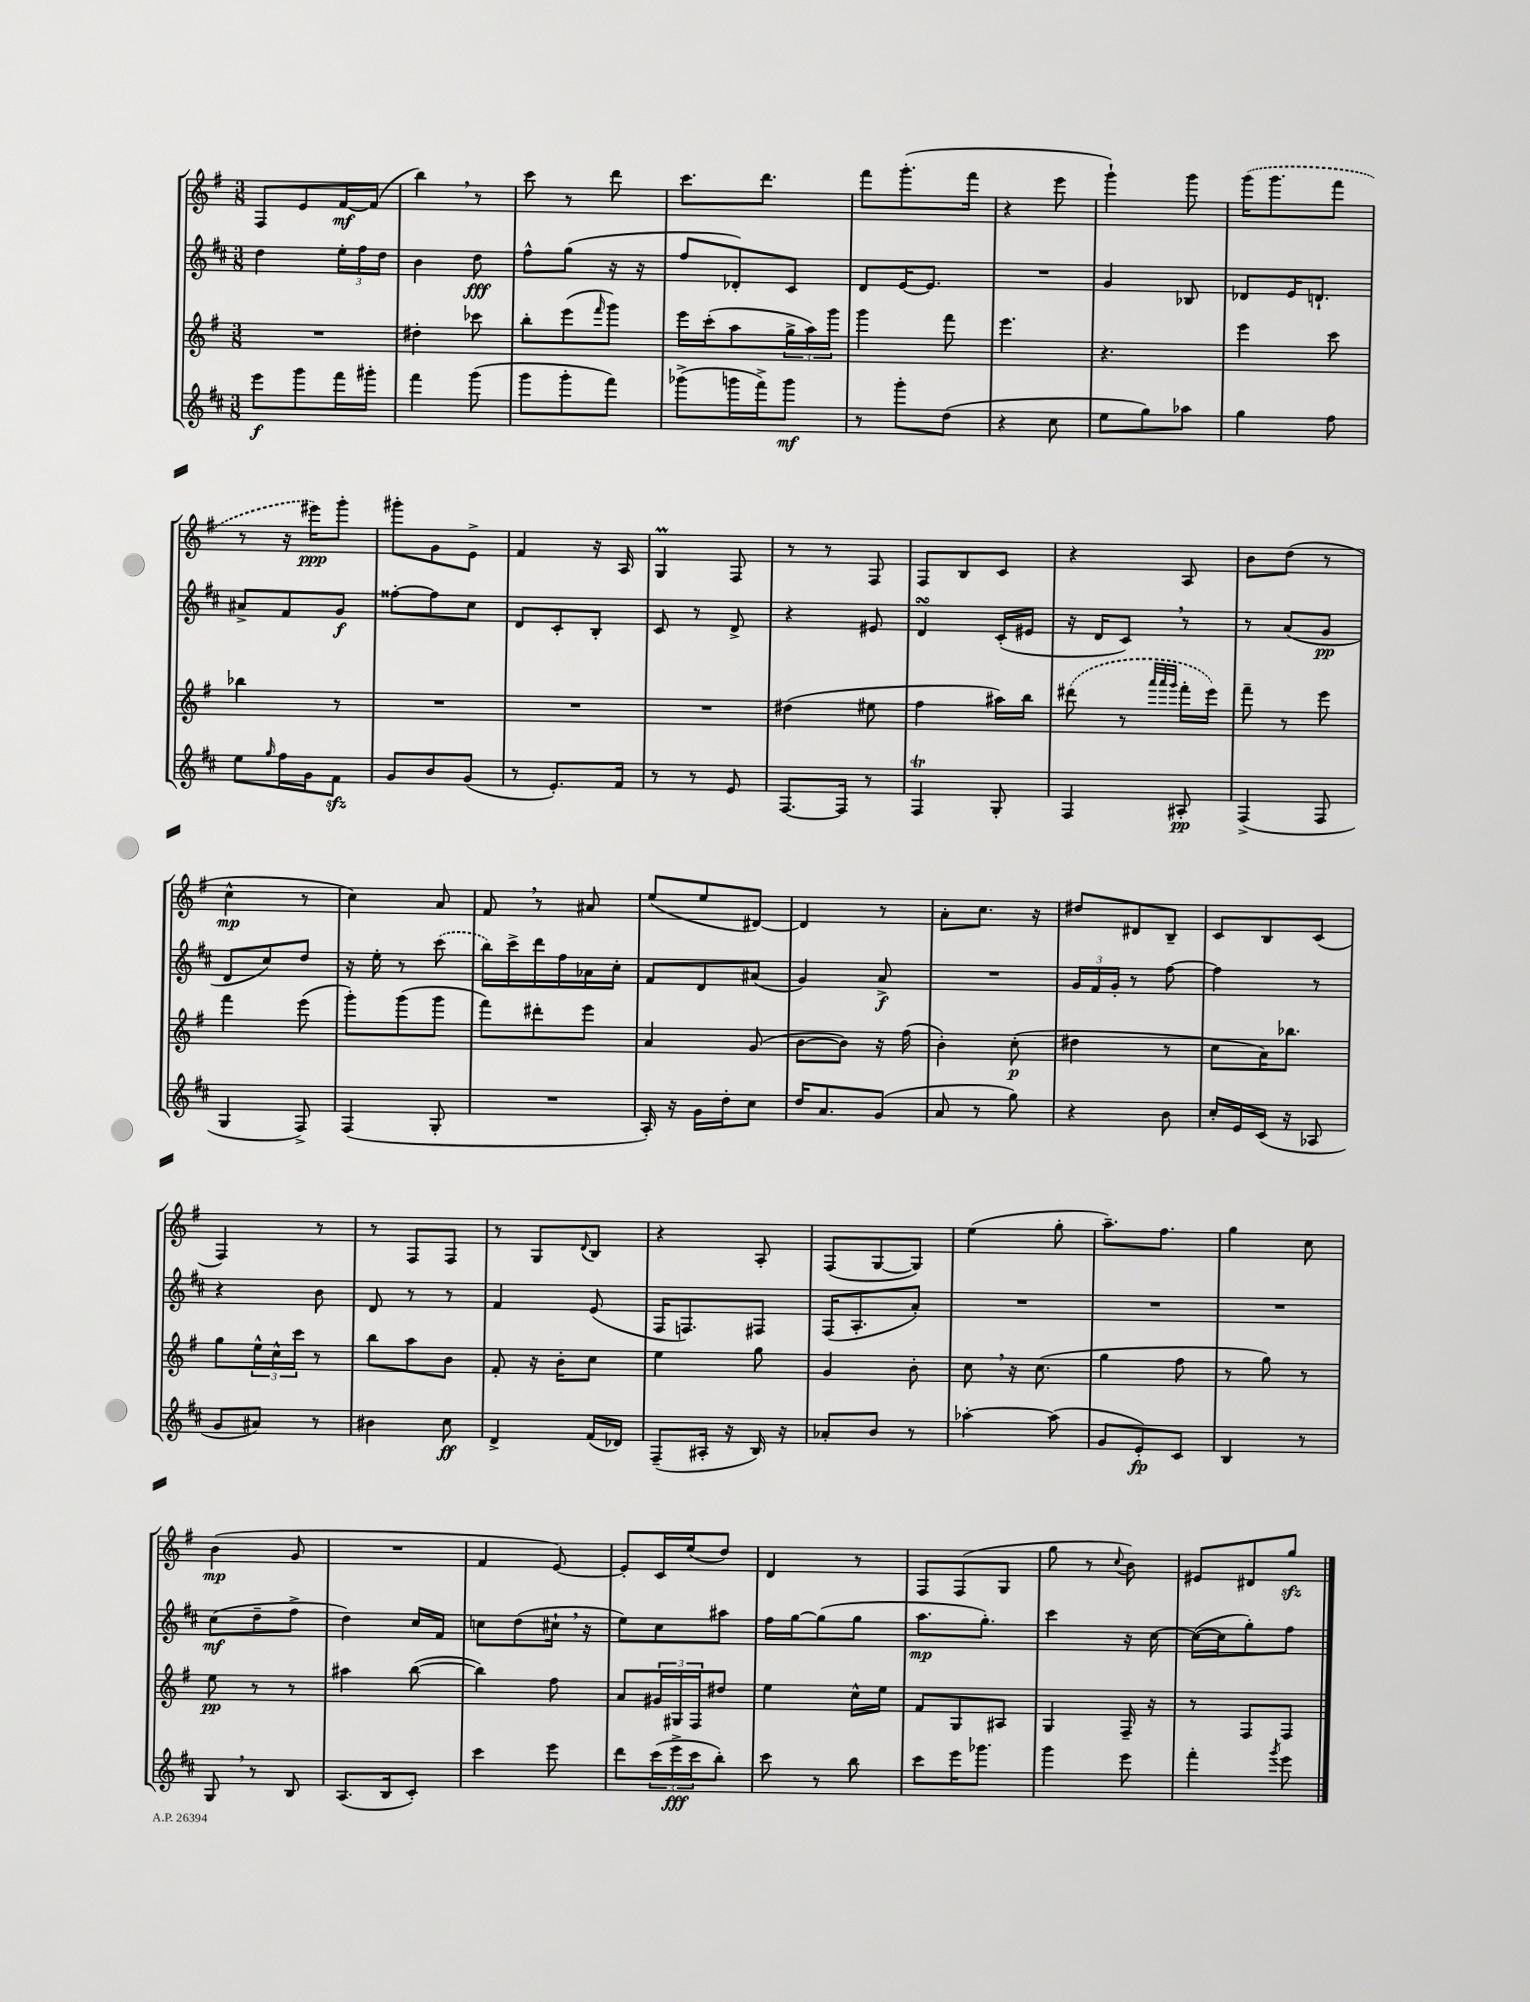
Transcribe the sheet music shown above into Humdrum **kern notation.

**kern	**kern	**kern	**kern
*staff4	*staff3	*staff2	*staff1
*clefG2	*clefG2	*clefG2	*clefG2
*k[f#c#]	*k[f#]	*k[f#c#]	*k[f#]
*M3/8	*M3/8	*M3/8	*M3/8
8eee	4.r	4dd	8F#
8ggg	.	.	8e
16fff#	.	24ee'	[16f#
.	.	24ff#	.
16ggg#'	.	.	(16f#]
.	.	24dd	.
=	=	=	=
4fff#	4dd#'	4b	4bb)
(8ggg	8ccc-	8dd	8r
=	=	=	=
8ggg	8bb'	8ff#^^	8ccc
8ggg'	(8eee	(8gg	8r
.	16qqfff#	.	.
8fff#)	8ggg)	16r	8ddd
.	.	16r	.
=	=	=	=
(8ggg-^	16eee	8ff#	8.ccc
.	(16ccc'	.	.
16ggg	8aa	8d-')	.
16fff#^)	.	.	8.ddd
8ggg	24gg^	8c#	.
.	24aa)	.	.
.	24ggg	.	.
=	=	=	=
8r	4ggg	8d	8fff#
8ggg'	.	[16e	(8.ggg'
.	.	8.e]	.
(8dd	8fff#	.	.
.	.	.	16fff#
=	=	=	=
4r	4.eee	4.r	4r
8cc#	.	.	8eee
=	=	=	=
8ee	4.r	4g	4ggg`)
8gg)	.	.	.
8aa-	.	8B-	8ggg
=	=	=	=
4gg	4eee	8d-	(16ggg
.	.	.	8.ggg
.	.	16e	.
.	.	8.d`	.
8ff#	8ccc	.	8fff#
=	=	=	=
8ee	4bb-	8a#^	8r
16qqgg	.	.	.
16ff#	.	8f#	16r
16g	.	.	16eee#)
8f#	8r	8g	8ggg'
=	=	=	=
8g	4.r	[8ff##'	8ggg#'
8b	.	8ff##]	8g
(8g	.	8cc#	8e^
=	=	=	=
8r	4.r	8d	4f#
8.e')	.	8c#'	.
.	.	8B'	16r
16f#	.	.	16A
=	=	=	=
8r	4.r	8c#	4G
8r	.	8r	.
8e	.	8d^	8F#
=	=	=	=
[8.F#	(4dd#	4r	8r
.	.	.	8r
16F#]	.	.	.
8r	8ee#	8e#	8F#
=	=	=	=
4F#	4ff#	4d	8F#
.	.	.	8B
8G'	16aa#)	(16c#'	8c
.	16bb	16e#	.
=	=	=	=
4F#	(8ddd#	16r	4r
.	.	16d	.
.	8r	8c#)	.
.	32qqaaa	.	.
.	32qqaaa	.	.
.	32qqggg	.	.
8A#'	16fff#'	8r	8A
.	16eee)	.	.
=	=	=	=
(4F#^	8fff#~	8r	8b
.	8r	(8a	(8dd
8F#	8eee	8g	8r
=	=	=	=
4G	4fff#	8d	4cc^^
.	.	8cc#)	.
8F#^)	(8eee	8dd	8r
=	=	=	=
(4F#	8ggg')	16r	4cc)
.	.	16ee'	.
.	(8ggg	8r	.
8G'	8ggg	(8ccc#	8a
=	=	=	=
4.r	8fff#)	16bb)	8f#
.	.	16ccc#^	.
.	8ddd#'	16ddd	8r
.	.	16ff#	.
.	8eee	16a-	8a#
.	.	16cc#'	.
=	=	=	=
16A')	4a	8f#	(8ee
16r	.	.	.
16g	.	8d	8ee
16dd'	.	.	.
8cc#	(8g	(8a#	[8d#)
=	=	=	=
16dd	[8b	4g)	4d#]
8.a	.	.	.
.	8b])	.	.
(8g	16r	8a^	8r
.	(16ff#	.	.
=	=	=	=
8a	4b')	4.r	8a'
8r	.	.	8.cc
8gg)	(8cc'	.	.
.	.	.	16r
=	=	=	=
4r	4dd#	24g	8dd#
.	.	24f#	.
.	.	24g'	.
.	.	8r	8d#
8b	8r	[8ff#	8B~
=	=	=	=
16cc#'	8cc	4ff#]	8c
16e	.	.	.
(16c#	16a)	.	8B
16r	8.bb-	.	.
8A-	.	8r	(8c
=	=	=	=
8g	8gg	4r	4F#)
8a#)	24ee^^	.	.
.	24cc^^	.	.
.	24ccc	.	.
8r	8r	8b	8r
=	=	=	=
4b#	8bb	8d	8r
.	8aa	8r	8F#
8cc#	8b	8r	8F#
=	=	=	=
4d^	8f#'	4f#	8r
.	16r	.	8G
.	16b'	.	.
.	.	.	8qqd
(16f#	8cc	(8e	8B
16d-)	.	.	.
=	=	=	=
(8F#~	4ee	16F#	4r
.	.	8.F)	.
16A#'	.	.	.
16r	.	.	.
16B)	8gg	8F#	8A'
16r	.	.	.
=	=	=	=
8a-'	4g	(16F#	(8F#
.	.	8.A'	.
8b	.	.	[8G
8r	8b'	8a')	8G])
=	=	=	=
[4aa-'	8cc	4.r	(4ee
.	16r	.	.
.	(8.cc	.	.
(8aa-]	.	.	8gg'
=	=	=	=
8g	4gg	4.r	8.aa~)
8e')	.	.	.
.	.	.	8.ff#
8c#	8ff#	.	.
=	=	=	=
4B	8r	4.r	4gg
.	8gg)	.	.
8r	8r	.	8cc
=	=	=	=
8G	8ee	(8cc#	(4b
8r	8r	8dd~	.
8B	8r	8ff#^	8g
=	=	=	=
(8.A	4aa#	4dd)	4.r
16B	.	.	.
8c#')	([8bb	16cc#	.
.	.	16f#	.
=	=	=	=
4ccc#	4bb])	8cc	4f#
.	.	(8dd	.
8eee	8ff#	16cc#`	[8e)
.	.	16r	.
=	=	=	=
8ddd	8a	8ee)	8e']
(24ccc#	24g#	8cc#	16c
24eee^	24G#	.	.
.	.	.	(16ee
24ccc#	24F#	.	.
8bb')	8dd#	8aa#	8dd)
=	=	=	=
8ccc#	4ee	16ff#	4d
.	.	[16gg	.
8r	.	(8gg]	.
8bb	16cc^^	8gg	8r
.	16ee	.	.
=	=	=	=
8ccc#	8f#	8.aa	8F#
16eee	8G	.	(8F#
8.ggg-	.	8.gg')	.
.	8A#	.	8G
=	=	=	=
4ggg	4G	4ccc#	8gg
.	.	.	8r
.	.	.	8qqcc
8eee	16F#~	16r	8b)
.	16r	[16cc#	.
=	=	=	=
4fff#'	8r	(16cc#_	8e#
.	.	16cc#]	.
.	8F#	8gg')	8d#
8qggg	.	.	.
8eee	8F#	8ff#	8gg
==	==	==	==
*-	*-	*-	*-
